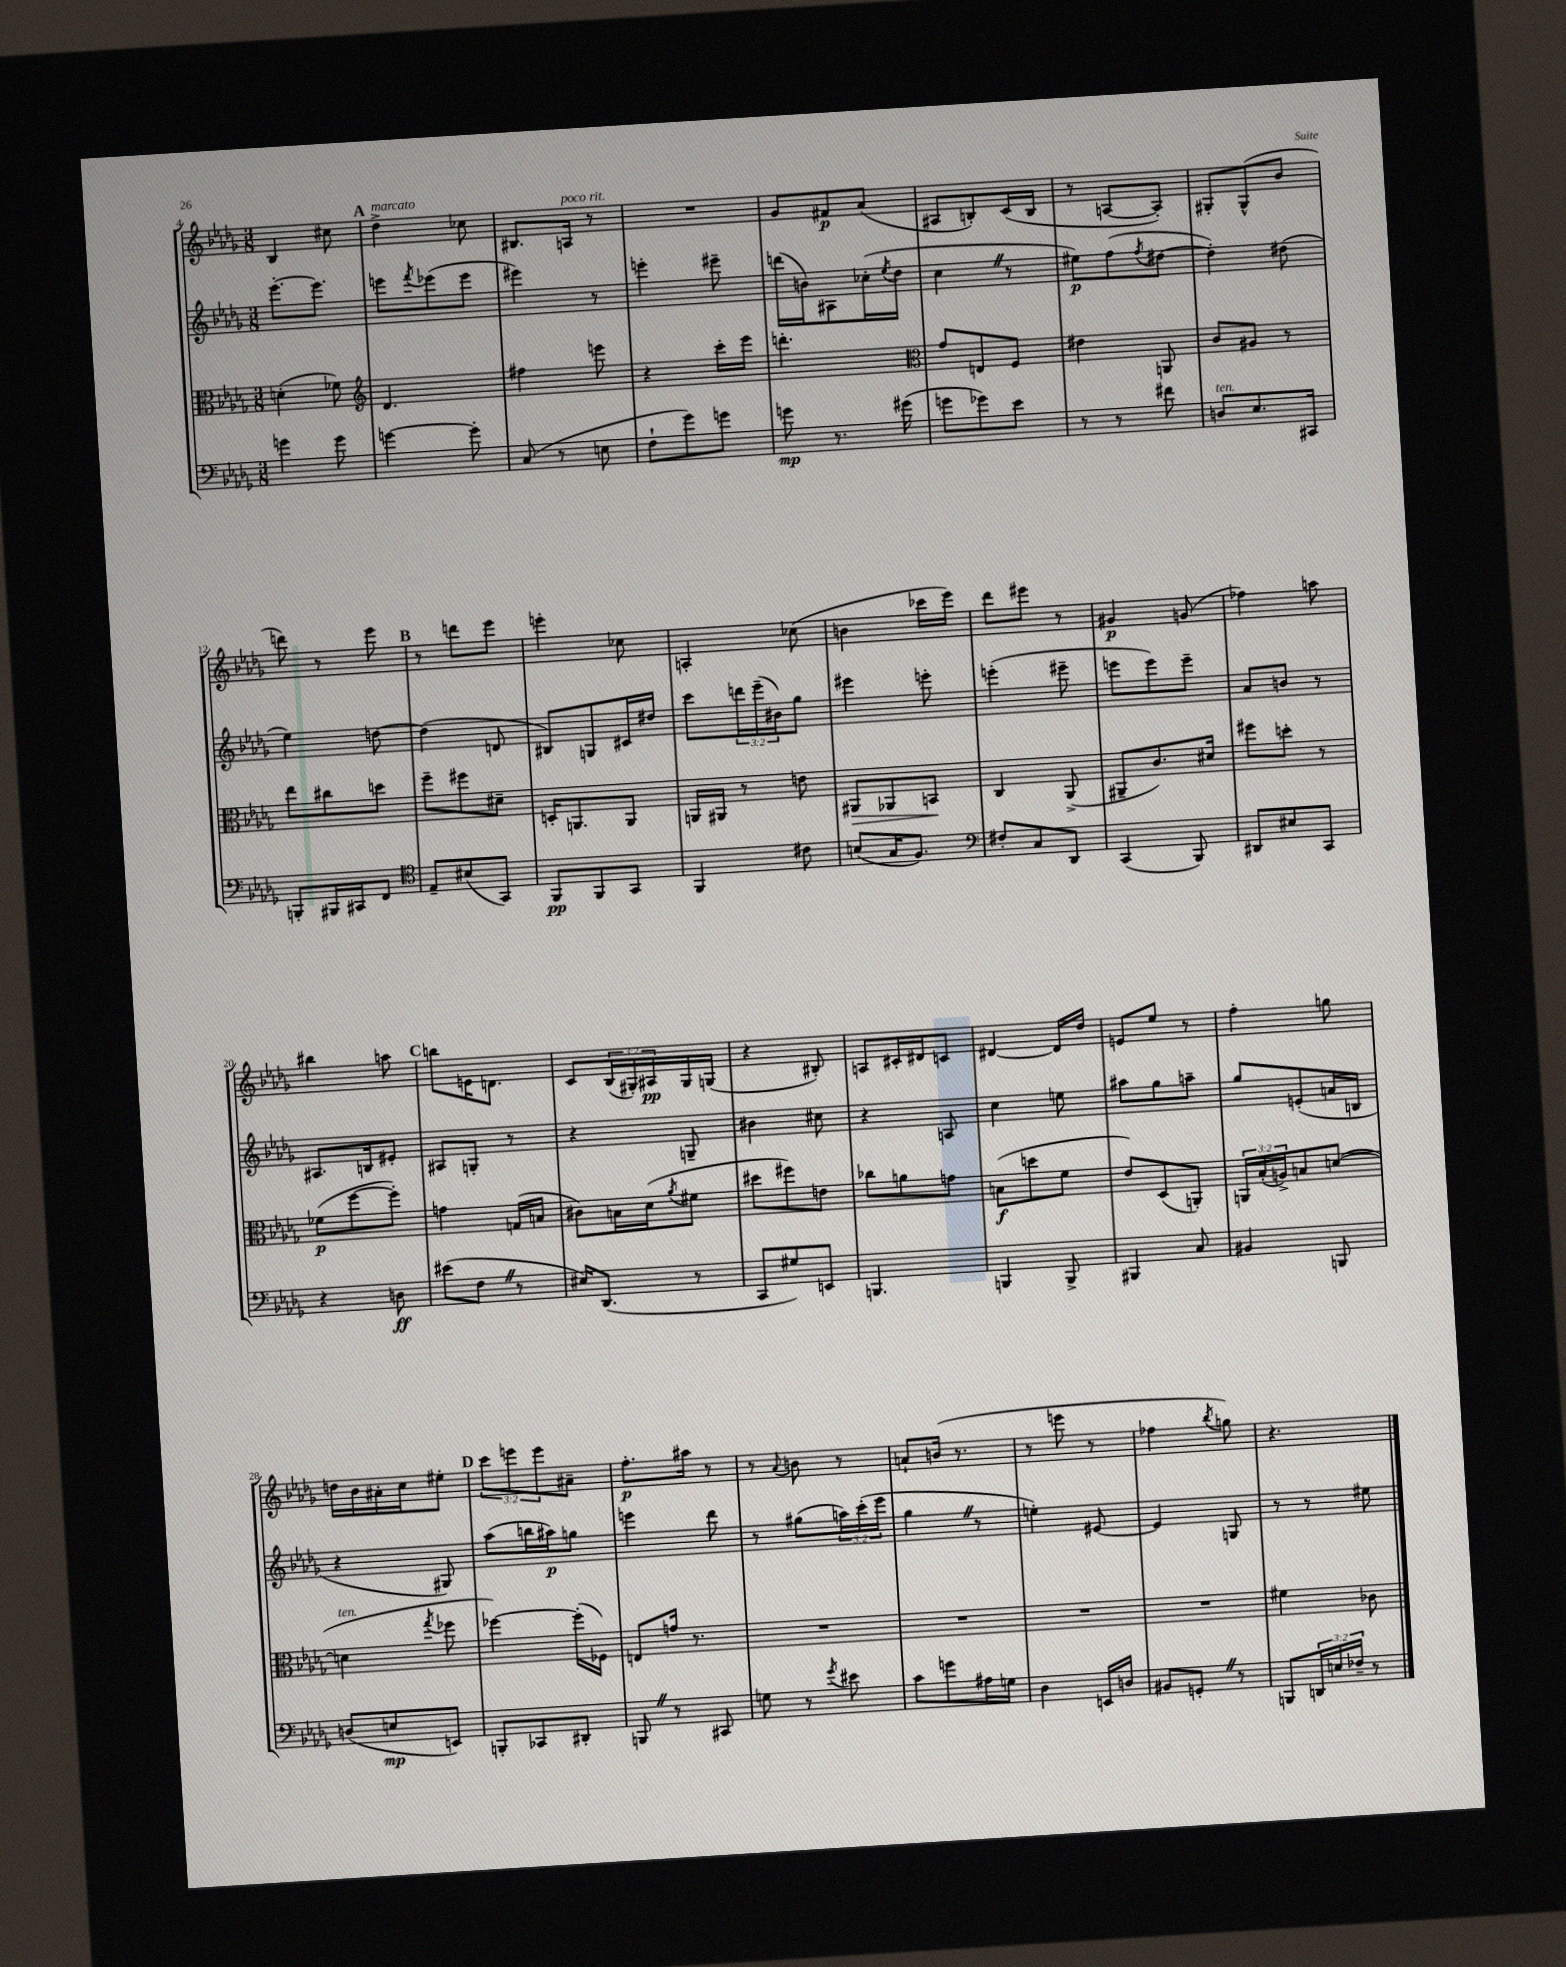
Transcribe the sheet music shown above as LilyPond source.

<<
\new StaffGroup <<
\new Staff = "s0" {
    \clef treble \key des \major \numericTimeSignature \time 3/8 \override Staff.TupletNumber.text = #tuplet-number::calc-fraction-text
    bes4 cis''8 |
    \mark \markup { \bold "A" } des''4->^\markup { \italic "marcato" } ces''8 |
    bis8. a16^\markup { \italic "poco rit." } r8 |
    R4. |
    ges'8 fis'8\p aes'8( |
    ais8 b8-.) c'16( b16 |
    r8 a8~ a8-.) |
    gis8-. gis8-^( bes'8 |
    d'''8) r8 ees'''8 |
    \mark \markup { \bold "B" } r8 d'''8 ees'''8 |
    e'''4-. ces''8 |
    a4-. ces''8( |
    b'4 ces'''16 ees'''16) |
    des'''8 eis'''8 r8 |
    gis'4\p g'8( |
    fes''4) a''8 |
    bis''4 a''8 |
    \mark \markup { \bold "C" } b''8 e'16 d'8. |
    c'8 \tuplet 3/2 { bes16( gis16-.) ais16\pp } gis16 g16( |
    r4 bis8-.) |
    a8 cis'16-. dis'16 c'8 |
    dis'4~ dis'16 des''16 |
    e'8 ees''8 r8 |
    f''4-. g''8 |
    d''16 bes'16 ais'16-. c''16 eis''8-. |
    \mark \markup { \bold "D" } \tuplet 3/2 { c'''8 e'''8 e'''8 } ais'8-- |
    f''8.-.\p ais''16 r8 |
    r8 \appoggiatura { aes'8 } b'8 r8 |
    a'8-! b'16( r8. |
    r8 e'''8 r8 |
    fes''4 \acciaccatura { bes''8 } g''8) |
    r4. \bar "|." |
}
\new Staff = "s1" {
    \clef treble \key des \major \numericTimeSignature \time 3/8 \override Staff.TupletNumber.text = #tuplet-number::calc-fraction-text
    ees'''8.~-. ees'''8. |
    \mark \markup { \bold "A" } e'''8 \acciaccatura { f'''8 } ees'''8( ees'''8 |
    eis'''4) r8 |
    e'''4-. eis'''8-- |
    d'''16( b'16) ais8 ces''16-.( \acciaccatura { ees''8 } des''16 |
    c''4 \once \override BreathingSign.text = \markup { \musicglyph "scripts.caesura.straight" } \breathe r8 |
    eis''8\p) f''8( \acciaccatura { f''8 } dis''8~ |
    dis''4-.) dis''8( |
    ees''4) d''8~ |
    \mark \markup { \bold "B" } d''4( d'8 |
    bis8) g8 cis'16 dis''16 |
    c'''8 \tuplet 3/2 { d'''16 ees'''16--( bis'16) } ges''8 |
    eis'''4 e'''8-. |
    e'''4-.( eis'''8-- |
    e'''8 e'''8) e'''8-- |
    aes'8 b'8 r8 |
    ais8. b16 eis'8-. |
    \mark \markup { \bold "C" } ais8 g8-. r8 |
    r4 g8-- |
    bis'4 cis''8 |
    r4 a8 |
    c''4 e''8 |
    ais''8 ges''8 a''8-- |
    ges''8 e'8-.( a'16 b16 |
    r4 gis8) |
    \mark \markup { \bold "D" } aes''8( b''16 ais''16\p) g''8 |
    e'''4 des'''8 |
    r8 gis''8( \tuplet 3/2 { a''16) c'''16-.( ees'''16 } |
    ges''4 \once \override BreathingSign.text = \markup { \musicglyph "scripts.caesura.straight" } \breathe r8 |
    e''4-.) eis'8~ |
    eis'4 g8 |
    r8 r8 eis''8 \bar "|." |
}
\new Staff = "s2" {
    \clef alto \key des \major \numericTimeSignature \time 3/8 \override Staff.TupletNumber.text = #tuplet-number::calc-fraction-text
    d'4-.( fes'8) |
    \mark \markup { \bold "A" } \clef treble des'4. |
    fis''4 e'''8 |
    r4 c'''16-. ees'''16 |
    d'''4.-. |
    \clef alto ges'8 e8 f8 |
    eis'4 a,8 |
    c'8 ais8 r8 |
    ees''8 cis''8 d''8 |
    \mark \markup { \bold "B" } f''8-- fis''8 dis'8-- |
    d16-. a,8. a,8 |
    a,16 ais,16 r8 e'8 |
    ais,8\> aes,8 b,8\! |
    c4 aes,8->( |
    ais,8-- c'8.) dis'16 |
    fis''8 d''8-. r8 |
    fes'8\p( f''8~ f''8-.) |
    \mark \markup { \bold "C" } g'4 g16( b16 |
    cis'8) b16 des'16( \acciaccatura { aes'8 } fis'8 |
    dis''8 fis''8) e'8 |
    ces''8 a'8 g'8 |
    b8\f( d''8 f'8 |
    ees'8) des8( a,8-.) |
    \tuplet 3/2 { a,16 bes16-.( a16->) } b8 d'8~( |
    d'4^\markup { \italic "ten." } \acciaccatura { ges''8 } fes''8 |
    \mark \markup { \bold "D" } fes''4~) fes''16-.( fes16) |
    e8 g'16 r8. |
    R4. |
    R4. |
    R4. |
    R4. |
    fis'4 ces'8 \bar "|." |
}
\new Staff = "s3" {
    \clef bass \key des \major \numericTimeSignature \time 3/8 \override Staff.TupletNumber.text = #tuplet-number::calc-fraction-text
    g'4 g'8 |
    \mark \markup { \bold "A" } g'4~ g'8-. |
    c8( r8 e8 |
    f8-! ges'8) g'8 |
    g'8\mp r8. gis'16( |
    g'8 ges'8) ees'8 |
    r8 r8 fis'8 |
    d8^\markup { \italic "ten." } ees8. cis,16 |
    b,,8-. bis,,16 cis,16 f,8 |
    \mark \markup { \bold "B" } \clef tenor ees8-- bis8( ges,8) |
    f,8\pp f,8 ges,8 |
    f,4 cis'8 |
    b8( ges16 f8.) |
    \clef bass fis8-. c8 des,8 |
    c,4( bes,,8) |
    dis,8 eis8 c,8 |
    r4 d8\ff |
    \mark \markup { \bold "C" } eis'8( f8 \once \override BreathingSign.text = \markup { \musicglyph "scripts.caesura.straight" } \breathe r8 |
    eis16) des,8.( r8 |
    c,8 gis8) e,8 |
    b,,4. |
    b,,4 b,,8-> |
    bis,,4 c8 |
    bis,4 b,,8 |
    d8( e8\mp e,8) |
    \mark \markup { \bold "D" } b,,8-. ces,8 dis,8-. |
    b,,8 \once \override BreathingSign.text = \markup { \musicglyph "scripts.caesura.straight" } \breathe r8 cis,8 |
    g8 r8 \acciaccatura { ges'8 } eis'8 |
    c'8 g'8 ais16 g16 |
    des4 e,16 d16 |
    bis,8 g,8-. \once \override BreathingSign.text = \markup { \musicglyph "scripts.caesura.straight" } \breathe r8 |
    b,,8 \tuplet 3/2 { d,16 e16 fes16-- } r8 \bar "|." |
}
>>
>>
\layout { \context { \Score currentBarNumber = #4 } }
